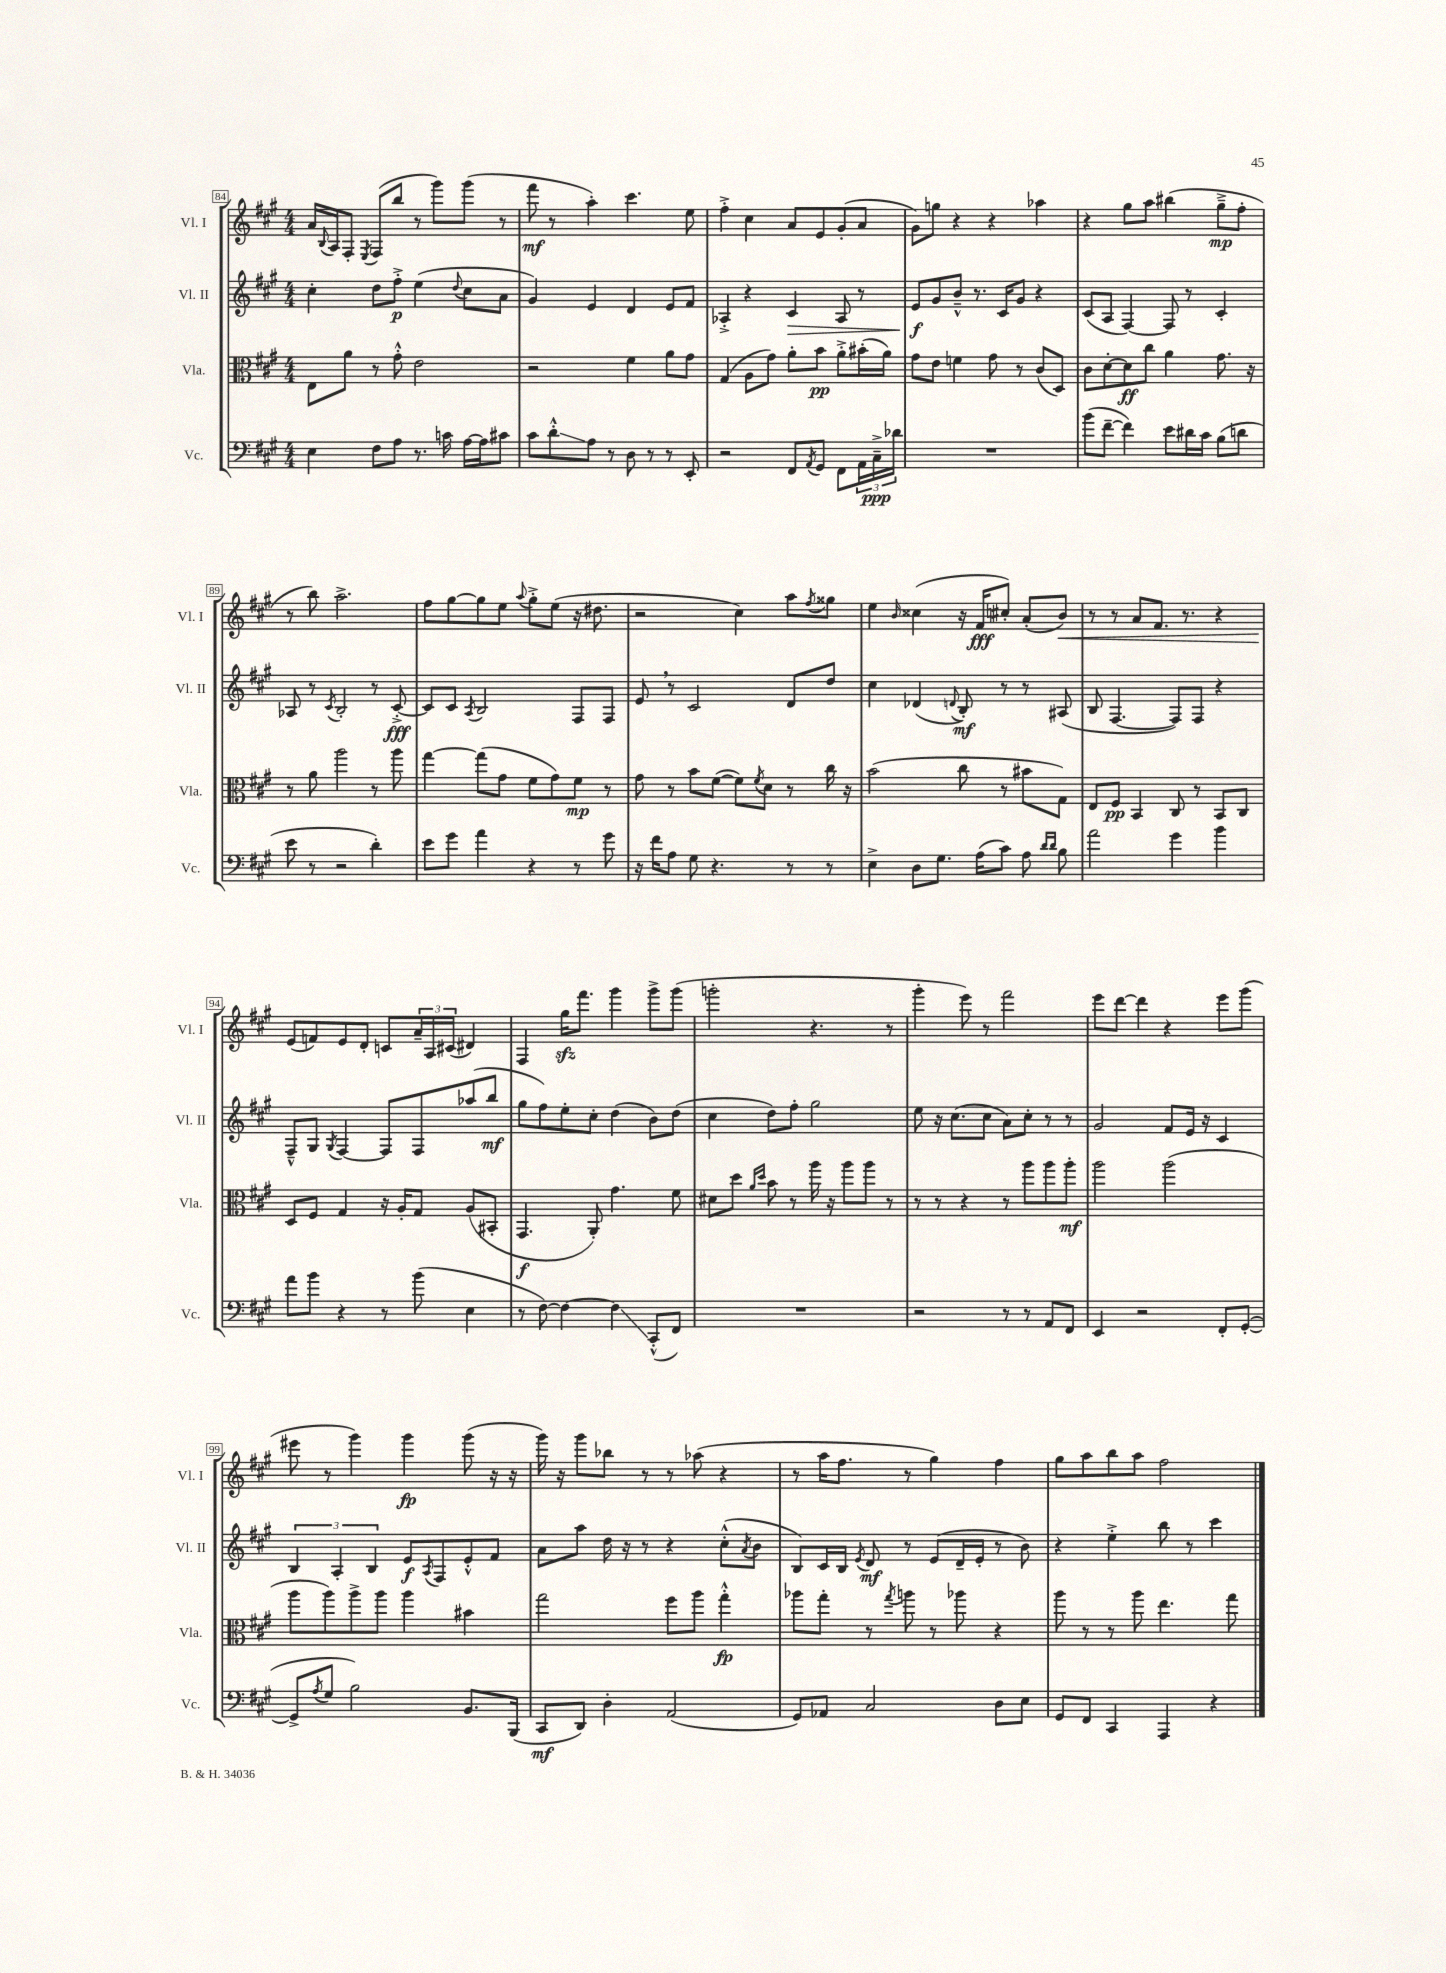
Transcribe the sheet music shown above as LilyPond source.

<<
\new StaffGroup <<
\new Staff = "s0" \with { instrumentName = "Vl. I" shortInstrumentName = "Vl. I" } {
    \clef treble \key a \major \numericTimeSignature \time 4/4
    a'16 \appoggiatura { b8 } a16 fis8-. \acciaccatura { e8 } fis8( b''8 r8 gis'''8) gis'''8( r8 |
    fis'''8\mf r8 a''4-.) cis'''4. e''8 |
    fis''4-.-> cis''4 a'8 e'8 gis'8-.( a'8 |
    gis'8) g''8 r4 r4 aes''4 |
    r4 gis''8 a''8 bis''4( gis''8--->\mp fis''8-. |
    r8 b''8) a''2.-> |
    fis''8 gis''8~ gis''8 e''8 \appoggiatura { a''8 } gis''8-.-> e''8( r16 dis''8. |
    r2 cis''4) a''8 \acciaccatura { fis''8 } gisis''8 |
    e''4 \grace { b'16 } cisis''4( r16 fis'16\fff cis''8-.) a'8-.( b'8\<) |
    r8 r8 a'8 fis'8. r8. r4 |
    e'8\!( f'8) e'8 d'8-. c'8 \tuplet 3/2 { a'16-- a16 cis'16( } dis'4) |
    fis4 gis''16\sfz fis'''8. gis'''4 gis'''8-> gis'''8( |
    g'''2-. r4. r8 |
    gis'''4-. e'''8) r8 fis'''2 |
    e'''8 d'''8~ d'''4 r4 e'''8 gis'''8( |
    eis'''8 r8 gis'''4) gis'''4\fp gis'''8( r16 r16 |
    gis'''16) r16 gis'''8 bes''8 r8 r8 aes''8( r4 |
    r8 a''16 fis''8. r8 gis''4) fis''4 |
    gis''8 a''8 b''8 a''8 fis''2 \bar "|." |
}
\new Staff = "s1" \with { instrumentName = "Vl. II" shortInstrumentName = "Vl. II" } {
    \clef treble \key a \major \numericTimeSignature \time 4/4
    cis''4-. d''8 fis''8-.->\p e''4( \appoggiatura { d''8 } cis''8 a'8 |
    gis'4) e'4 d'4 e'8 fis'8 |
    aes4-.-> r4 cis'4\> aes8 r8 |
    e'8\f\! gis'8 b'8---^ r8. cis'16 gis'8 r4 |
    cis'8( a8 fis4~) fis8 r8 cis'4-. |
    aes8 r8 \acciaccatura { cis'8 } b2-. r8 cis'8~-.->\fff |
    cis'8 cis'8 \acciaccatura { a8 } b2 fis8 fis8 |
    e'8 \breathe r8 cis'2 d'8 d''8 |
    cis''4 des'4( \appoggiatura { d'8 } b8-.\mf) r8 r8 ais8( |
    b8 fis4.~ fis8) fis8 r4 |
    fis8---^ gis8 \acciaccatura { gis8 } fis4~ fis8 fis8 aes''8( b''8\mf |
    gis''8 fis''8) e''8-. cis''8-. d''4( b'8) d''8( |
    cis''4 d''8) fis''8-. gis''2 |
    e''8 r16 cis''8.( cis''8 a'8) cis''8-. r8 r8 |
    gis'2 fis'8 e'16 r16 cis'4 |
    \tuplet 3/2 { b4 a4-. b4 } e'8\f \acciaccatura { a8 } fis8 e'8-.-^ fis'8 |
    a'8 a''8 d''16 r16 r8 r4 cis''8-.-^( \acciaccatura { a'8 } b'8 |
    b8) cis'16 b16 \acciaccatura { e'8 } d'8\mf r8 e'8( d'16-- e'16-. r8 b'8) |
    r4 e''4-.-> b''8 r8 cis'''4 \bar "|." |
}
\new Staff = "s2" \with { instrumentName = "Vla." shortInstrumentName = "Vla." } {
    \clef alto \key a \major \numericTimeSignature \time 4/4
    e8 a'8 r8 gis'8-.-^ e'2 |
    r2 fis'4 a'8 gis'8 |
    gis4( a8 gis'8) a'8-. b'8\pp a'8-.-> bis'16-.( a'16) |
    gis'8 e'8 f'4 gis'8 r8 cis'8( d8) |
    cis'8 d'8~-. d'8\ff cis''8 a'4 gis'8. r16 |
    r8 a'8 a''2 r8 a''8 |
    gis''4~ gis''8( gis'8 fis'8 gis'8) fis'8\mp r8 |
    gis'8 r8 b'8 fis'8~( fis'8) \acciaccatura { fis'8 } d'8 r8 cis''16 r16 |
    b'2( cis''8 r8 bis'8 gis8) |
    e8 fis8\pp b,4 cis8 r8 b,8 cis8 |
    d8 fis8 gis4 r16 a16-. gis8 a8( bis,8-. |
    gis,4.\f a,8-.) gis'4. fis'8 |
    dis'8 d''8 \grace { a'16 d''16 } b'8 r8 a''16 r16 a''8 a''8 r8 |
    r8 r8 r4 r8 a''8 a''8 a''8-.\mf |
    a''2 a''2( |
    a''8 a''8) a''8-> a''8 a''4 bis'4 |
    gis''2 fis''8 a''8 gis''4-.-^\fp |
    aes''8 gis''8-. r8 \acciaccatura { gis''8 } a''8 r8 aes''8 r4 |
    a''8 r8 r8 a''8 e''4. gis''8 \bar "|." |
}
\new Staff = "s3" \with { instrumentName = "Vc." shortInstrumentName = "Vc." } {
    \clef bass \key a \major \numericTimeSignature \time 4/4
    e4 fis8 a8 r8. c'16 a16~ a16 cis'8 |
    cis'8 d'8-.-^\glissando a8 r8 d8 r8 r8 e,8-. |
    r2 fis,8 \acciaccatura { a,8 } gis,8 fis,8 \tuplet 3/2 { a,16 cis16--->\ppp des'16 } |
    R1 |
    b'8( fis'8~-- fis'4) e'8 dis'16 cis'16 b8( d'8 |
    e'8 r8 r2 d'4-.) |
    e'8 gis'8 a'4 r4 r8 gis'8 |
    r16 fis'16 a8 gis8 r4. r8 r8 |
    e4-> d8 gis8. a16( cis'8) a8 \grace { d'16 d'16 } b8 |
    a'2 gis'4 b'4 |
    a'8 b'8 r4 r8 b'8( e4 |
    r8 fis8~) fis4~ fis4\glissando cis,8-.-^( fis,8) |
    R1 |
    r2 r8 r8 a,8 fis,8 |
    e,4 r2 fis,8-. gis,8~-.( |
    gis,8-> \acciaccatura { a8 } gis8 b2) b,8. b,,16( |
    cis,8\mf d,8) d4-. a,2( |
    gis,8) aes,8 cis2 d8 e8 |
    gis,8 fis,8 cis,4 a,,4 r4 \bar "|." |
}
>>
>>
\layout { \context { \Score currentBarNumber = #84 \override BarNumber.stencil = #(make-stencil-boxer 0.1 0.3 ly:text-interface::print) } }
